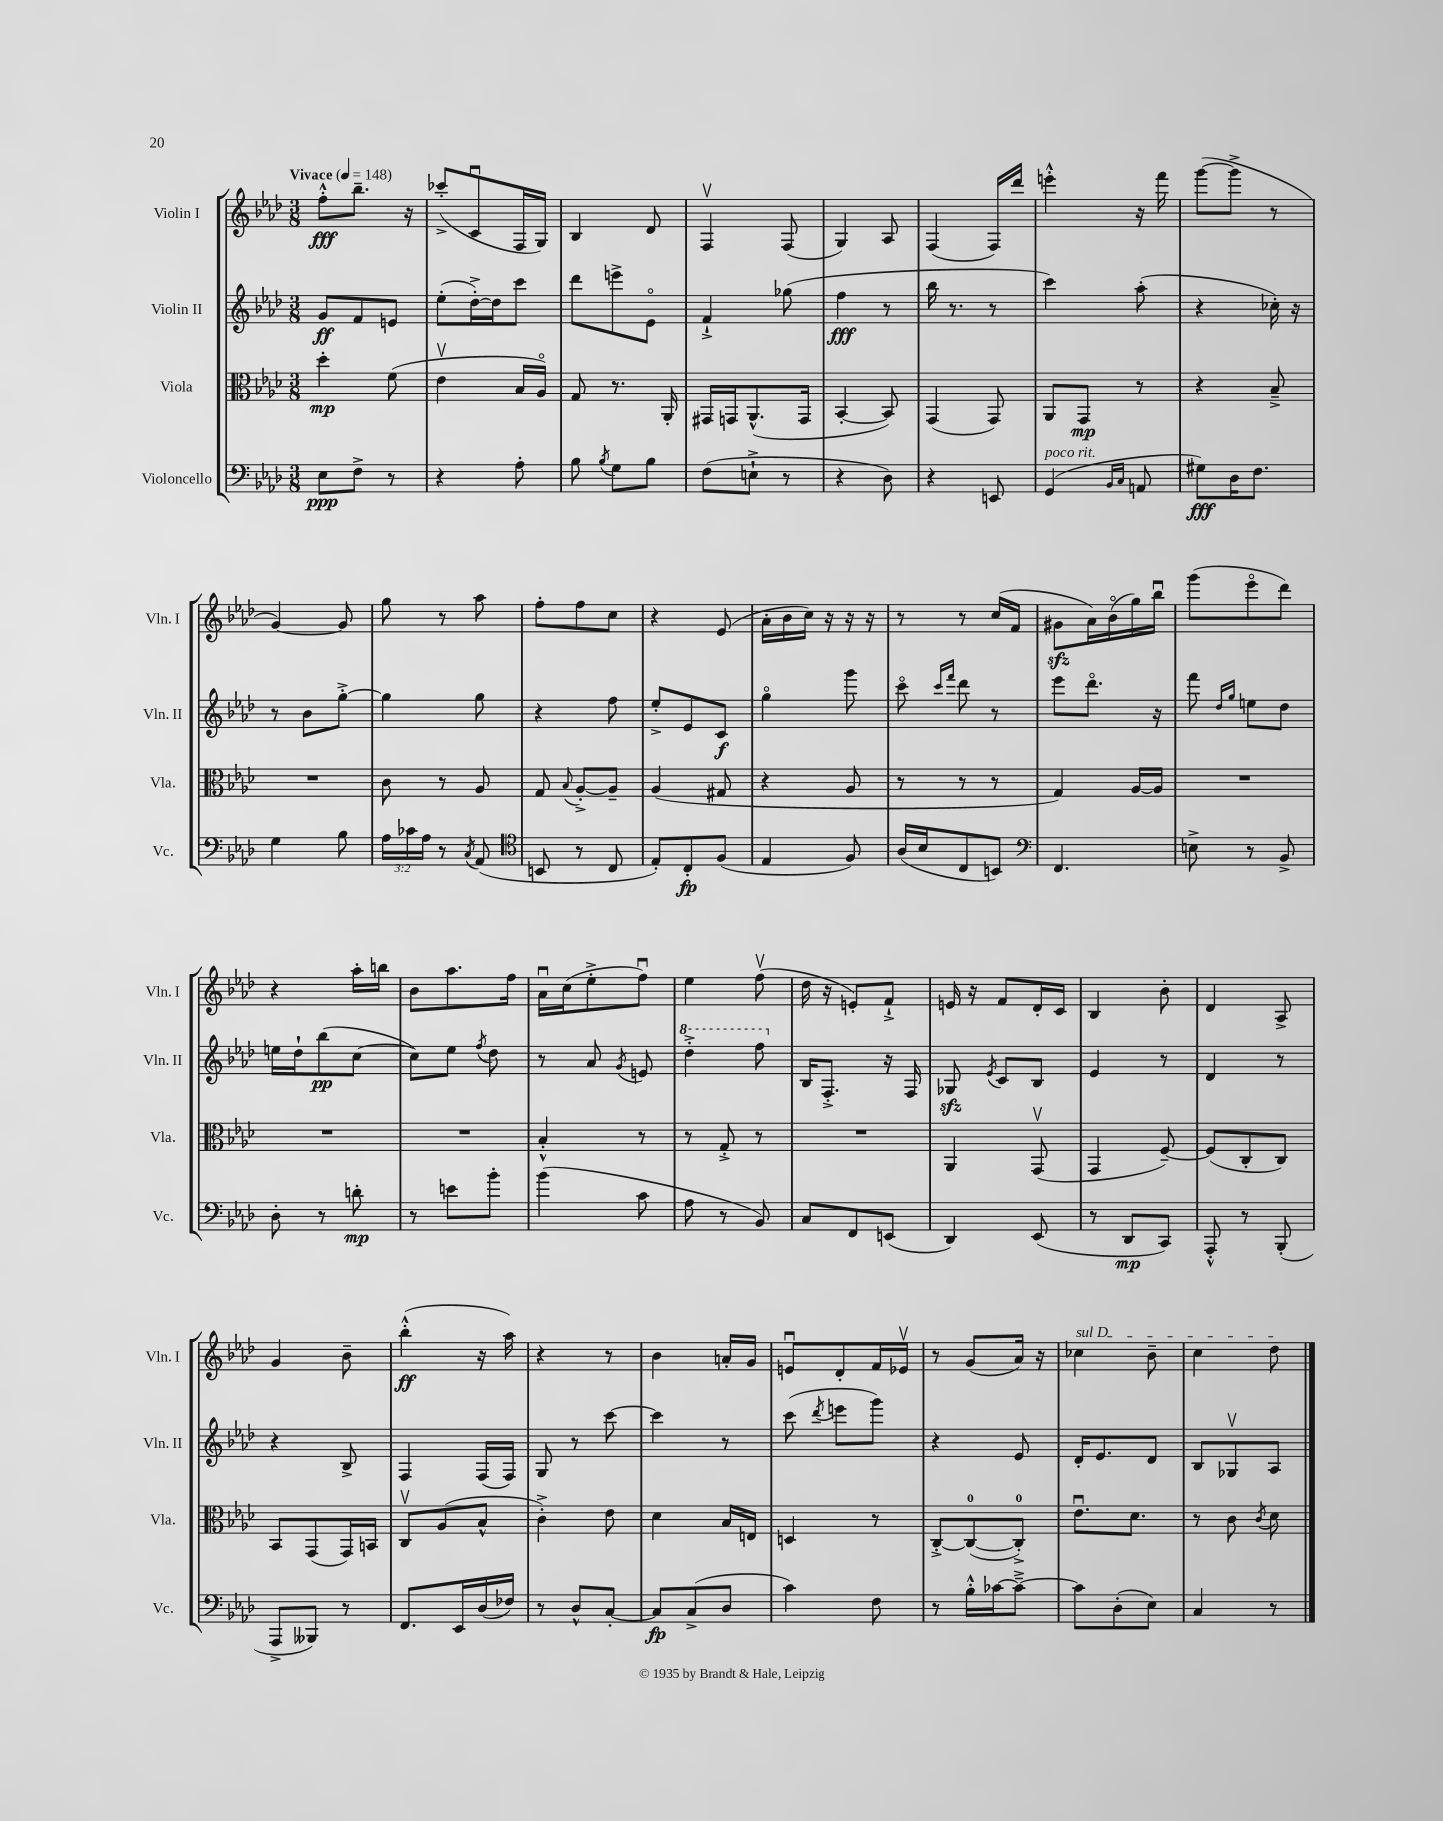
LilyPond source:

<<
\new StaffGroup <<
\new Staff = "s0" \with { instrumentName = "Violin I" shortInstrumentName = "Vln. I" } {
    \clef treble \key aes \major \numericTimeSignature \time 3/8 \tempo "Vivace" 4 = 148
    \autoBeamOff f''8[-.-^\fff bes''8.]-- r16 |
    ces'''8[-.->( c'8\downbow f16 g16]) |
    bes4 des'8 |
    f4\upbow f8( |
    g4) aes8 |
    f4( f16[) des'''16] |
    e'''4-.-^ r16 f'''16 |
    g'''8[~( g'''8]-> r8 |
    g'4~) g'8 |
    g''8 r8 aes''8 |
    f''8[-. f''8 c''8] |
    r4 ees'8( |
    aes'16[-. bes'16 c''16]) r16 r16 r16 |
    r8 r8 c''16[( f'16] |
    gis'8[\sfz aes'16) bes'16\flageolet( g''16) bes''16]\downbow |
    g'''8[( ees'''8\flageolet des'''8]) |
    r4 aes''16[-. b''16] |
    bes'8[ aes''8. f''16] |
    aes'16[\downbow c''16( ees''8-.-> f''8]\downbow) |
    ees''4 f''8\upbow( |
    des''16 r16 e'8[-.) f'8]-!-> |
    e'16 r16 f'8[ des'16-. c'16] |
    bes4 bes'8-. |
    des'4 aes8-> |
    g'4 bes'8-- |
    bes''4-.-^\ff( r16 aes''16) |
    r4 r8 |
    bes'4 a'16[-. g'16] |
    e'8[\downbow des'8-. f'16 ees'16]\upbow |
    r8 g'8[( aes'16]) r16 |
    \once \override TextSpanner.bound-details.left.text = \markup { \italic "sul D" } ces''4\startTextSpan bes'8-- |
    c''4 des''8\stopTextSpan \bar "|." |
}
\new Staff = "s1" \with { instrumentName = "Violin II" shortInstrumentName = "Vln. II" } {
    \clef treble \key aes \major \numericTimeSignature \time 3/8
    \autoBeamOff g'8[\ff f'8 e'8] |
    ees''8[-.( des''16~-.->) des''16 c'''8] |
    des'''8[ e'''8-> ees'8]\flageolet |
    f'4-!-> ges''8( |
    f''4\fff r8 |
    bes''16 r8. r8 |
    c'''4) aes''8-.( |
    r4 ces''16-.) r16 |
    r8 bes'8[ g''8]~-.-> |
    g''4 g''8 |
    r4 f''8 |
    ees''8[-.-> ees'8 c'8]\f |
    g''4\flageolet g'''8 |
    c'''8\flageolet \grace { c'''16[ f'''16] } des'''8 r8 |
    ees'''8[ des'''8.]\flageolet r16 |
    f'''8 \grace { des''16[ g''16] } e''8[ des''8] |
    e''16[ des''16-! bes''8\pp( c''8]~ |
    c''8[) ees''8] \acciaccatura { f''8 } des''8 |
    r8 aes'8 \acciaccatura { g'8 } e'8 |
    \ottava #1 des'''4-.-> f'''8 \ottava #0 |
    bes16[ f8.]-.-> r16 f16 |
    ges8\sfz \acciaccatura { ees'8 } c'8[ bes8] |
    ees'4 r8 |
    des'4 r8 |
    r4 bes8-> |
    f4 f16[( f16]) |
    g8 r8 c'''8~ |
    c'''4 r8 |
    c'''8( \acciaccatura { des'''8 } e'''8[ g'''8]) |
    r4 ees'8 |
    des'16[-. ees'8. des'8] |
    bes8[ ges8\upbow aes8] \bar "|." |
}
\new Staff = "s2" \with { instrumentName = "Viola" shortInstrumentName = "Vla." } {
    \clef alto \key aes \major \numericTimeSignature \time 3/8
    \autoBeamOff des''4-.\mp f'8( |
    ees'4\upbow bes16[ aes16]\flageolet) |
    g8 r8. aes,16-. |
    gis,16[ g,16 aes,8.-^( g,16] |
    bes,4~-. bes,8) |
    g,4( g,8) |
    aes,8[ g,8]\mp r8 |
    r4 bes8---> |
    R4. |
    c'8 r8 aes8 |
    g8 \appoggiatura { bes8 } aes8[~-.-> aes8]-- |
    aes4( gis8 |
    r4 aes8 |
    r8 r8 r8 |
    g4) aes16[~ aes16] |
    R4. |
    R4. |
    R4. |
    bes4-.-^ r8 |
    r8 g8-.-> r8 |
    R4. |
    aes,4 g,8\upbow( |
    g,4 f8~--) |
    f8[( c8-. c8]) |
    bes,8[ g,8( g,16) b,16] |
    c8[\upbow aes8( bes8]-^ |
    c'4-.->) ees'8 |
    des'4 bes16[ e16] |
    d4 r8 |
    c8[~-.-> c8-0~( c8]-0-.->) |
    ees'8.[\downbow des'8.] |
    r8 c'8 \acciaccatura { c'8 } des'8 \bar "|." |
}
\new Staff = "s3" \with { instrumentName = "Violoncello" shortInstrumentName = "Vc." } {
    \clef bass \key aes \major \numericTimeSignature \time 3/8 \override Staff.TupletNumber.text = #tuplet-number::calc-fraction-text
    \autoBeamOff ees8[\ppp f8]-> r8 |
    r4 aes8-. |
    bes8 \acciaccatura { bes8 } g8[ bes8] |
    f8[( e8]-!-> r8 |
    r4 des8) |
    r4 e,8 |
    g,4^\markup { \italic "poco rit." }( \grace { bes,16[ c16] } a,8 |
    gis8[\fff) des16 f8.] |
    g4 bes8 |
    \tuplet 3/2 { aes16[ ces'16 aes16] } r8 \acciaccatura { c8 } aes,8( |
    \clef tenor b,8 r8 c8 |
    ees8[-.) c8-.\fp f8]( |
    ees4 f8) |
    aes16[( bes16 c8 b,8]) |
    \clef bass f,4. |
    e8-> r8 bes,8-> |
    des8-. r8 d'8-.\mp |
    r8 e'8[ bes'8]-. |
    bes'4( c'8 |
    aes8 r8 bes,8) |
    c8[ f,8 e,8]( |
    des,4) ees,8( |
    r8 des,8[\mp c,8]) |
    aes,,8-.-^ r8 bes,,8-.( |
    aes,,8[-> beses,,8]) r8 |
    f,8.[ ees,16 des16( fes16]) |
    r8 des8[-^ c8]~-. |
    c8[\fp c8->( des8] |
    c'4) f8 |
    r8 bes16[-.-^ ces'16~ ces'8]~---> |
    ces'8[ des8-.( ees8]) |
    c4 r8 \bar "|." |
}
>>
>>
\layout { \context { \Score \remove "Bar_number_engraver" } }
